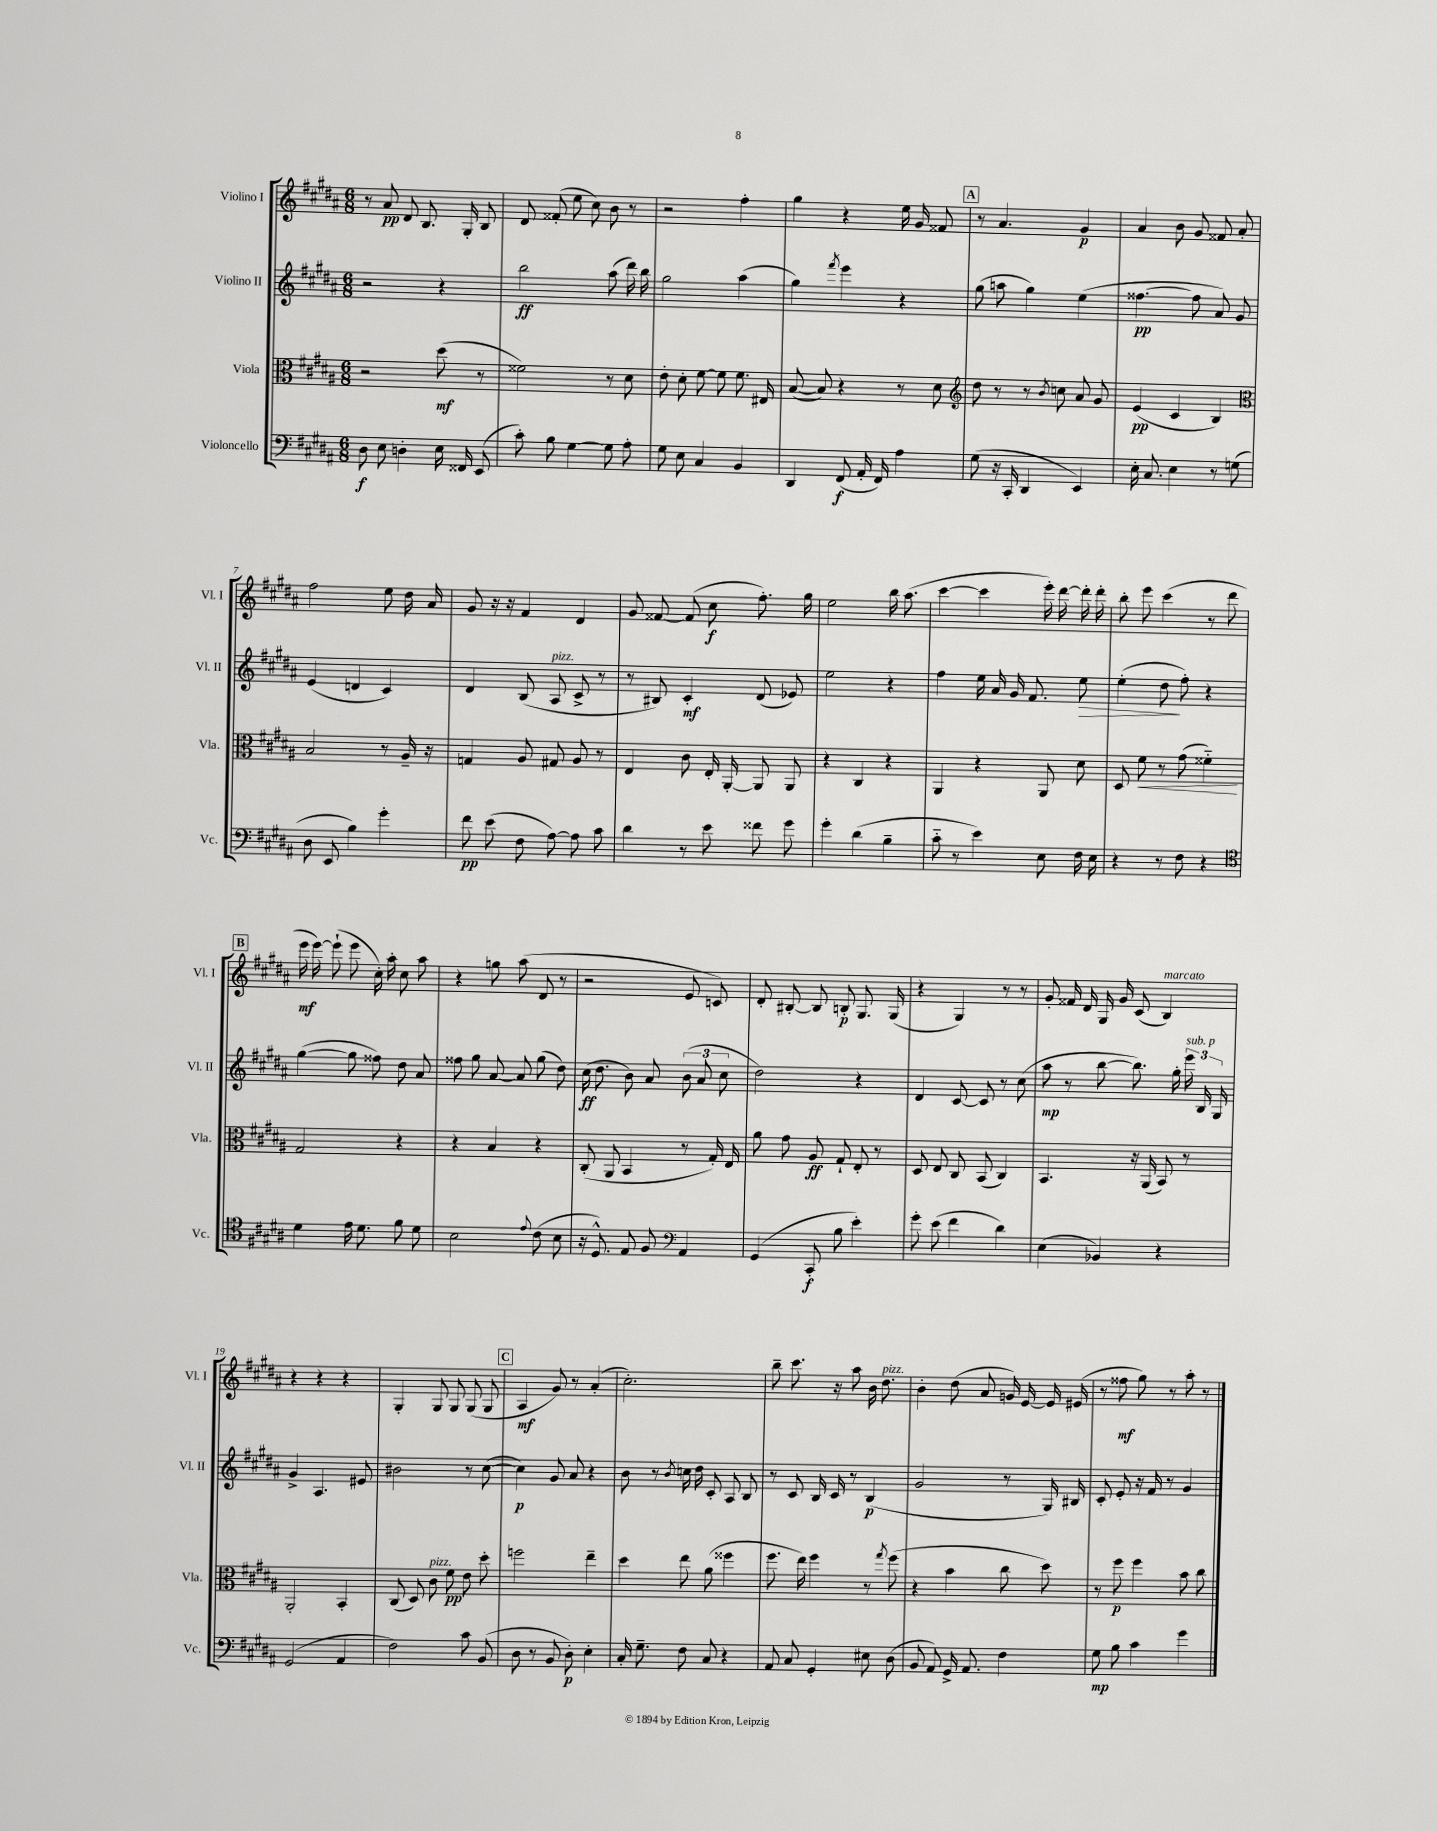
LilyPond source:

<<
\new StaffGroup <<
\new Staff = "s0" \with { instrumentName = "Violino I" shortInstrumentName = "Vl. I" } {
    \clef treble \key b \major \numericTimeSignature \time 6/8
    \autoBeamOff r8 ais'8\pp dis'8 b8. gis16-. b8 |
    dis'8 fisis'8-.( e''8 cis''8) b'8 r8 |
    r2 fis''4-. |
    gis''4 r4 e''16 gis'16 fisis'8 |
    \mark \markup { \box "A" } r8 ais'4. gis'4\p |
    ais'4 b'8 gis'8 fisis'8 ais'8-. |
    fis''2 e''8 dis''16 ais'16 |
    gis'8 r16 r16 fis'4 dis'4 |
    gis'8 fisis'8~ fisis'8( cis''8\f fis''8.-.) gis''16 |
    e''2 b''16 ais''8.( |
    cis'''4~ cis'''4 e'''16-.) dis'''16~ dis'''16-. dis'''16-. |
    b''8-. e'''8 cis'''4( r8 dis'''8 |
    \mark \markup { \box "B" } e'''16\mf e'''16~) e'''8-!( e'''8 cis''16-.) ais''16-. cis''8 ais''8 |
    r4 g''8 ais''8( dis'8 r8 |
    r2 e'8 c'8) |
    dis'8-. bis8~-. bis8 b8-.\p gis8. gis16( |
    r4 gis4) r8 r8 |
    gis'8-. fisis'16 dis'16 gis16 gis'16 cis'8( b4^\markup { \italic "marcato" }) |
    r4 r4 r4 |
    gis4-. gis8 gis8 gis8( gis8 |
    \mark \markup { \box "C" } ais4\mf gis'8) r8 ais'4-.( |
    cis''2.-.) |
    b''8-- cis'''8. r16 ais''8 b'16 dis''8.^\markup { \italic "pizz." } |
    b'4-. dis''8( ais'8 g'16) e'16~ e'16 eis'16( |
    r8 fisis''8\mf gis''8) r8 ais''8-. r8 \bar "|." |
}
\new Staff = "s1" \with { instrumentName = "Violino II" shortInstrumentName = "Vl. II" } {
    \clef treble \key b \major \numericTimeSignature \time 6/8
    \autoBeamOff r2 r4 |
    b''2\ff ais''8( dis'''16) b''16 |
    gis''2 ais''4( |
    gis''4) \acciaccatura { fis'''8 } e'''4 r4 |
    \mark \markup { \box "A" } gis''8( a''8 gis''4) e''4( |
    fisis''4.~\pp fisis''8 ais'8) gis'8 |
    e'4( d'4 cis'4) |
    dis'4 b8( ais8^\markup { \italic "pizz." } cis'8-> r8 |
    r8 bis8) cis'4-.\mf dis'8( ees'8) |
    e''2 r4 |
    fis''4 e''16 ais'16 gis'16 fis'8. e''8\> |
    e''4-.( dis''8\! fis''8-.) r4 |
    \mark \markup { \box "B" } gis''4~( gis''8 fisis''8) dis''8 ais'8 |
    fisis''8 gis''8 ais'8~ ais'8 gis''8( dis''8) |
    cis''16\ff( dis''8. b'8) ais'8 \tuplet 3/2 { b'8( ais'8 cis''8 } |
    dis''2) r4 |
    dis'4 cis'8~ cis'8 r8 cis''8( |
    ais''8\mp r8 b''8~ b''8.) gis''16-. \tuplet 3/2 { e'''16^\markup { \italic "sub. p" } b16 gis16 } |
    gis'4-> ais4. eis'8 |
    bis'2 r8 cis''8~( |
    \mark \markup { \box "C" } cis''4\p) gis'8 ais'8 r4 |
    b'8 r8 \acciaccatura { b'8 } c''16 dis''16 cis'8-. ais8 b8 |
    r8 cis'8 b16 cis'16 r8 b4\p( |
    gis'2 r8 gis16) bis16 |
    cis'8-. e'8-. r16 fis'16 r8 gis'4 \bar "|." |
}
\new Staff = "s2" \with { instrumentName = "Viola" shortInstrumentName = "Vla." } {
    \clef alto \key b \major \numericTimeSignature \time 6/8
    \autoBeamOff r2 dis''8\mf( r8 |
    fisis'2) r8 dis'8 |
    e'8-. dis'8-. fis'8~ fis'8 fis'8. eis16 |
    b8~( b8) r4 r8 dis'8 |
    \mark \markup { \box "A" } \clef treble dis''8 r8 r8 \acciaccatura { b'8 } c''8 ais'8 gis'8 |
    e'4\pp( cis'4 b4) |
    \clef alto b2 r8 ais16-- r16 |
    g4 ais8 gis8 ais8 r8 |
    e4 cis'8 e16-. ais,16~-. ais,8 ais,8 |
    r4 cis4 r4 |
    ais,4 r4 ais,8 dis'8 |
    dis8 fis'8\< r8 gis'8( fisis'4-_\!) |
    \mark \markup { \box "B" } gis2 r4 |
    r4 b4 r4 |
    cis8-.( ais,8 b,4 r8 gis16-.) e16 |
    ais'8 gis'8 ais8\ff gis8-! e8-. r8 |
    dis8 e8 cis8 b,8( cis4) |
    b,4. r16 ais,16( b,8) r8 |
    ais,2-. b,4-. |
    cis8( dis8) cis'8^\markup { \italic "pizz." } fis'8\pp e'8 dis''8-. |
    \mark \markup { \box "C" } f''2 e''4-- |
    dis''4 e''8 ais'8( fisis''4 |
    fis''8. e''16) fis''4 r8 \acciaccatura { gis''8 } fis''8( |
    r4 b'4 cis''8 dis''8) |
    r8 fis''8\p fis''4 b'8 cis''8 \bar "|." |
}
\new Staff = "s3" \with { instrumentName = "Violoncello" shortInstrumentName = "Vc." } {
    \clef bass \key b \major \numericTimeSignature \time 6/8
    \autoBeamOff dis8\f e8 d4-. e16 fisis,16 e,8( |
    cis'8-.) b8 gis4~ gis8 ais8-. |
    gis8 e8 cis4 b,4 |
    dis,4 fis,8\f( ais,16-. fis,16) ais4 |
    \mark \markup { \box "A" } gis8( r16 cis,16-. dis,4 e,4) |
    e16-. cis8. e4 r8 g8( |
    dis8 e,8 b4) gis'4-. |
    fis'8\pp e'8( fis8 ais8~) ais8 cis'8 |
    dis'4 r8 e'8 fisis'8 gis'8 |
    gis'4-. dis'4( b4-- |
    cis'8-_ r8 e'4) e8 fis16 e16 |
    r4 r8 fis8 r4 |
    \mark \markup { \box "B" } \clef tenor dis'4 e'16 dis'8. fis'8 dis'8 |
    b2 \appoggiatura { e'8 } cis'8( b8 |
    r16 dis8.-^) e8 fis8 \clef bass ais,4 |
    gis,4( cis,8-.\f b8 e'4-.) |
    gis'8-. e'8( fis'4 dis'4) |
    e4( bes,4) r4 |
    gis,2( ais,4 |
    fis2) cis'8 b,8( |
    \mark \markup { \box "C" } dis8 r8 b,8 dis8-.\p) e4-. |
    cis16-. gis8.-- fis8 cis8 r4 |
    ais,8 cis8 gis,4-. eis8 dis8( |
    b,8 ais,8) gis,16-> ais,8. fis4 |
    gis8\mp b8 cis'4 gis'4 \bar "|." |
}
>>
>>
